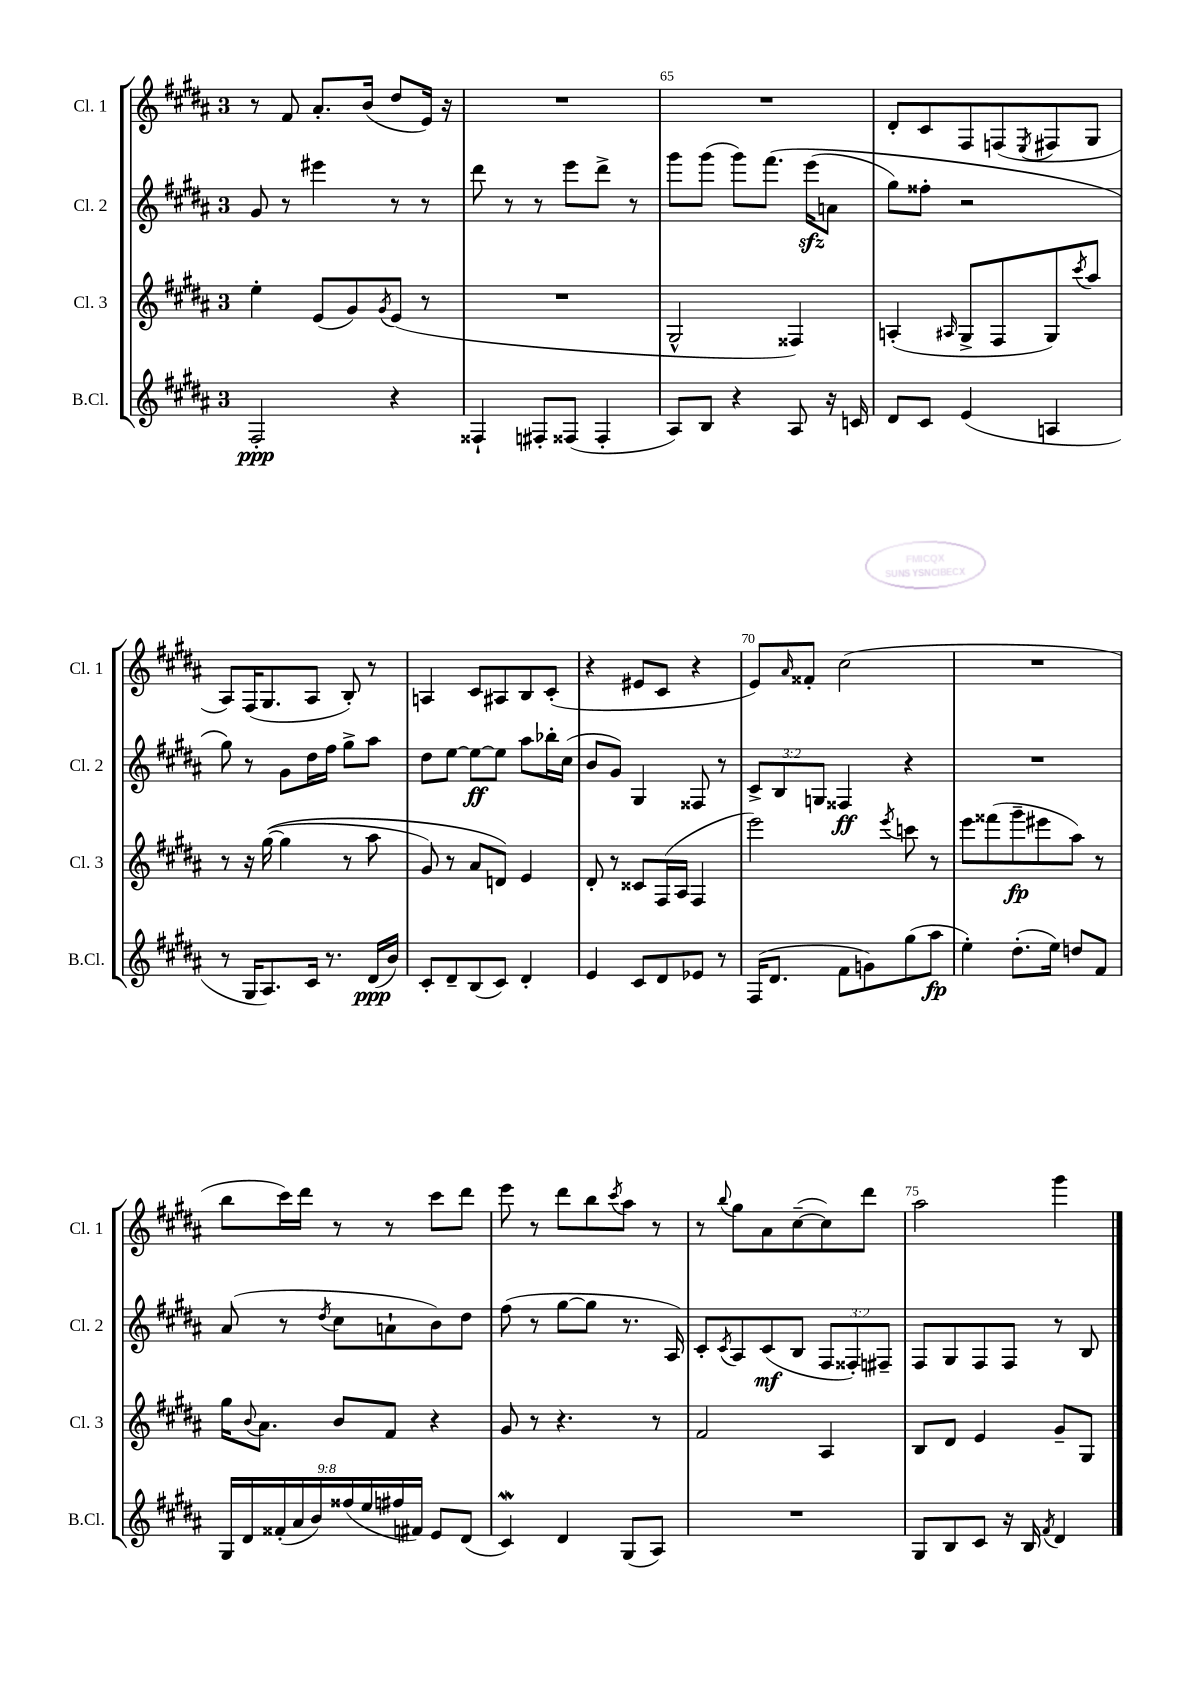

**kern	**dynam	**kern	**dynam	**kern	**dynam	**kern
*part4	*part4	*part3	*part3	*part2	*part2	*part1
*staff4	*staff4	*staff3	*staff3	*staff2	*staff2	*staff1
*I"B.Cl.	*	*I"Cl. 3	*	*I"Cl. 2	*	*I"Cl. 1
*I'B.Cl.	*	*I'Cl. 3	*	*I'Cl. 2	*	*I'Cl. 1
*clefG2	*	*clefG2	*	*clefG2	*	*clefG2
*k[f#c#g#d#a#]	*	*k[f#c#g#d#a#]	*	*k[f#c#g#d#a#]	*	*k[f#c#g#d#a#]
*M3/4	*	*M3/4	*	*M3/4	*	*M3/4
=63	=63	=63	=63	=63	=63	=63
2F#'/	ppp	4ee'\	.	8g#/	.	8r
.	.	.	.	8r	.	8f#/
.	.	(8e/L	.	4eee#X\	.	8.a#'/L
.	.	8g#/)	.	.	.	.
.	.	.	.	.	.	(16b/Jk
.	.	8qg#/	.	.	.	.
4r	.	(8e/J	.	8r	.	8dd#/L
.	.	8r	.	8r	.	16e/Jk)
.	.	.	.	.	.	16r
=64	=64	=64	=64	=64	=64	=64
4F##X`/	.	2.r	.	8ddd#\	.	2.r
.	.	.	.	8r	.	.
8F#X'/L	.	.	.	8r	.	.
(8F##X/J	.	.	.	8eee\L	.	.
4F##'/	.	.	.	8ddd#^\J	.	.
.	.	.	.	8r	.	.
=65	=65	=65	=65	=65	=65	=65
8A#/L)	.	2G#^^/	.	8ggg#\L	.	2.r
8B/J	.	.	.	(8ggg#\J	.	.
4r	.	.	.	8ggg#\L)	.	.
.	.	.	.	(8.fff#\J	.	.
8A#/	.	4F##X/)	.	.	.	.
.	.	.	.	(16eeezz\KL	.	.
16r	.	.	.	8an\J	.	.
16cn/	.	.	.	.	.	.
=66	=66	=66	=66	=66	=66	=66
8d#/L	.	(4An'/	.	8gg#\L)	.	8d#'/L
8c#/J	.	.	.	8ff##X'\J	.	8c#/
.	.	16qqA#X/	.	.	.	.
(4e/	.	8G#^/L	.	2r	.	8F#/
.	.	8F#/	.	.	.	(8Fn/
.	.	.	.	.	.	8qE/
4An/	.	8G#/)	.	.	.	8F#X/
.	.	8qccc#/	.	.	.	.
.	.	8aa#/J	.	.	.	8G#/J
!!LO:LB:g=z
=67	=67	=67	=67	=67	=67	=67
8r	.	8r	.	8gg#\)	.	8A#/L)
16G#/KL	.	16r	.	8r	.	(16F#/K
8.A#/)	.	(([16gg#\	.	.	.	8.G#/
.	.	4gg#\]	.	8g#\L	.	.
16c#/Jk	.	.	.	16dd#\L	.	8A#/J
8.r	.	.	.	16ff#\JJ	.	.
.	.	8r	.	8gg#^\L	.	8B'/)
(16d#/LL	ppp	8aa#\	.	8aa#\J	.	8r
16b/JJ)	.	.	.	.	.	.
=68	=68	=68	=68	=68	=68	=68
8c#'/L	.	8g#/)	.	8dd#\L	.	4An/
8d#~/	.	8r	.	[8ee\J	.	.
(8B/	.	8a#/L	.	8ee\L_	ff	8c#/L
8c#/J)	.	8dn/J)	.	8ee\J]	.	8A#X/
4d#'/	.	4e/	.	8aa#\L	.	8B/
.	.	.	.	16bb-X'\L	.	(8c#'/J
.	.	.	.	(16cc#\JJ	.	.
=69	=69	=69	=69	=69	=69	=69
4e/	.	8d#'/	.	8b/L	.	4r
.	.	8r	.	8g#/J)	.	.
8c#/L	.	8c##X/L	.	4G#/	.	8e#X/L
8d#/	.	(16F#/L	.	.	.	8c#/J
.	.	16A#/JJ	.	.	.	.
8e-X/J	.	4F#/	.	8F##X/	.	4r
8r	.	.	.	8r	.	.
=70	=70	=70	=70	=70	=70	=70
(16F#/KL	.	2eee\)	.	12c#^/L	.	8e/L)
8.d#/J	.	.	.	.	.	.
.	.	.	.	12B/	.	.
.	.	.	.	.	.	16qqa#/
.	.	.	.	.	.	8f##X'/J
.	.	.	.	12Gn/J	.	.
8f#\L	.	.	.	4F##X/	ff	(2cc#\
8gn\)	.	.	.	.	.	.
.	.	8qeee/	.	.	.	.
(8gg#\	.	8cccn\	.	4r	.	.
8aa#\J	fp	8r	.	.	.	.
=71	=71	=71	=71	=71	=71	=71
4ee'\)	.	8eee\L	.	2.r	.	2.r
.	.	(8fff##X\	.	.	.	.
(8.dd#'\L	.	8ggg#~\	fp	.	.	.
.	.	8eee#X\	.	.	.	.
16ee\Jk)	.	.	.	.	.	.
8ddn/L	.	8aa#\J)	.	.	.	.
8f#/J	.	8r	.	.	.	.
!!LO:LB:g=z
=72	=72	=72	=72	=72	=72	=72
18G#/LL	.	16gg#\KL	.	(8a#/	.	8bb\L
18d#/	.	.	.	.	.	.
.	.	8qqb/	.	.	.	.
.	.	8.a#\J	.	.	.	.
(18f##X'/	.	.	.	.	.	.
.	.	.	.	8r	.	16ccc#\L)
18a#/	.	.	.	.	.	.
.	.	.	.	.	.	16ddd#\JJ
18b/)	.	.	.	.	.	.
.	.	.	.	8qdd#/	.	.
.	.	8b/L	.	8cc#\L	.	8r
(18ff##X/	.	.	.	.	.	.
18ee/	.	.	.	.	.	.
.	.	8f#/J	.	8an`\	.	8r
18ff#X/	.	.	.	.	.	.
18f#X/JJ)	.	.	.	.	.	.
8e/L	.	4r	.	8b\)	.	8ccc#\L
(8d#/J	.	.	.	8dd#\J	.	8ddd#\J
=73	=73	=73	=73	=73	=73	=73
4c#W/)	.	8g#/	.	(8ff#\	.	8eee\
.	.	8r	.	8r	.	8r
4d#/	.	4.r	.	[8gg#\L	.	8ddd#\L
.	.	.	.	8gg#\J]	.	8bb\
.	.	.	.	.	.	8qccc#/
(8G#/L	.	.	.	8.r	.	8aa#\J
8A#/J)	.	8r	.	.	.	8r
.	.	.	.	16A#/)	.	.
=74	=74	=74	=74	=74	=74	=74
2.r	.	2f#/	.	8c#'/L	.	8r
.	.	.	.	8qc#/	.	8qqbb/
.	.	.	.	8A#/	.	8gg#\L
.	.	.	.	(8c#/	mf	8a#\
.	.	.	.	8B/J	.	([8cc#~\
.	.	4A#/	.	12F#/L	.	8cc#\])
.	.	.	.	12F##X'/)	.	.
.	.	.	.	.	.	8ddd#\J
.	.	.	.	12F#X~/J	.	.
=75	=75	=75	=75	=75	=75	=75
8G#/L	.	8B/L	.	8F#/L	.	2aa#\
8B/	.	8d#/J	.	8G#/	.	.
8c#/J	.	4e/	.	8F#/	.	.
16r	.	.	.	8F#/J	.	.
16B/	.	.	.	.	.	.
8qf#/	.	.	.	.	.	.
4d#/	.	8g#~/L	.	8r	.	4ggg#\
.	.	8G#/J	.	8B/	.	.
==	==	==	==	==	==	==
*-	*-	*-	*-	*-	*-	*-
